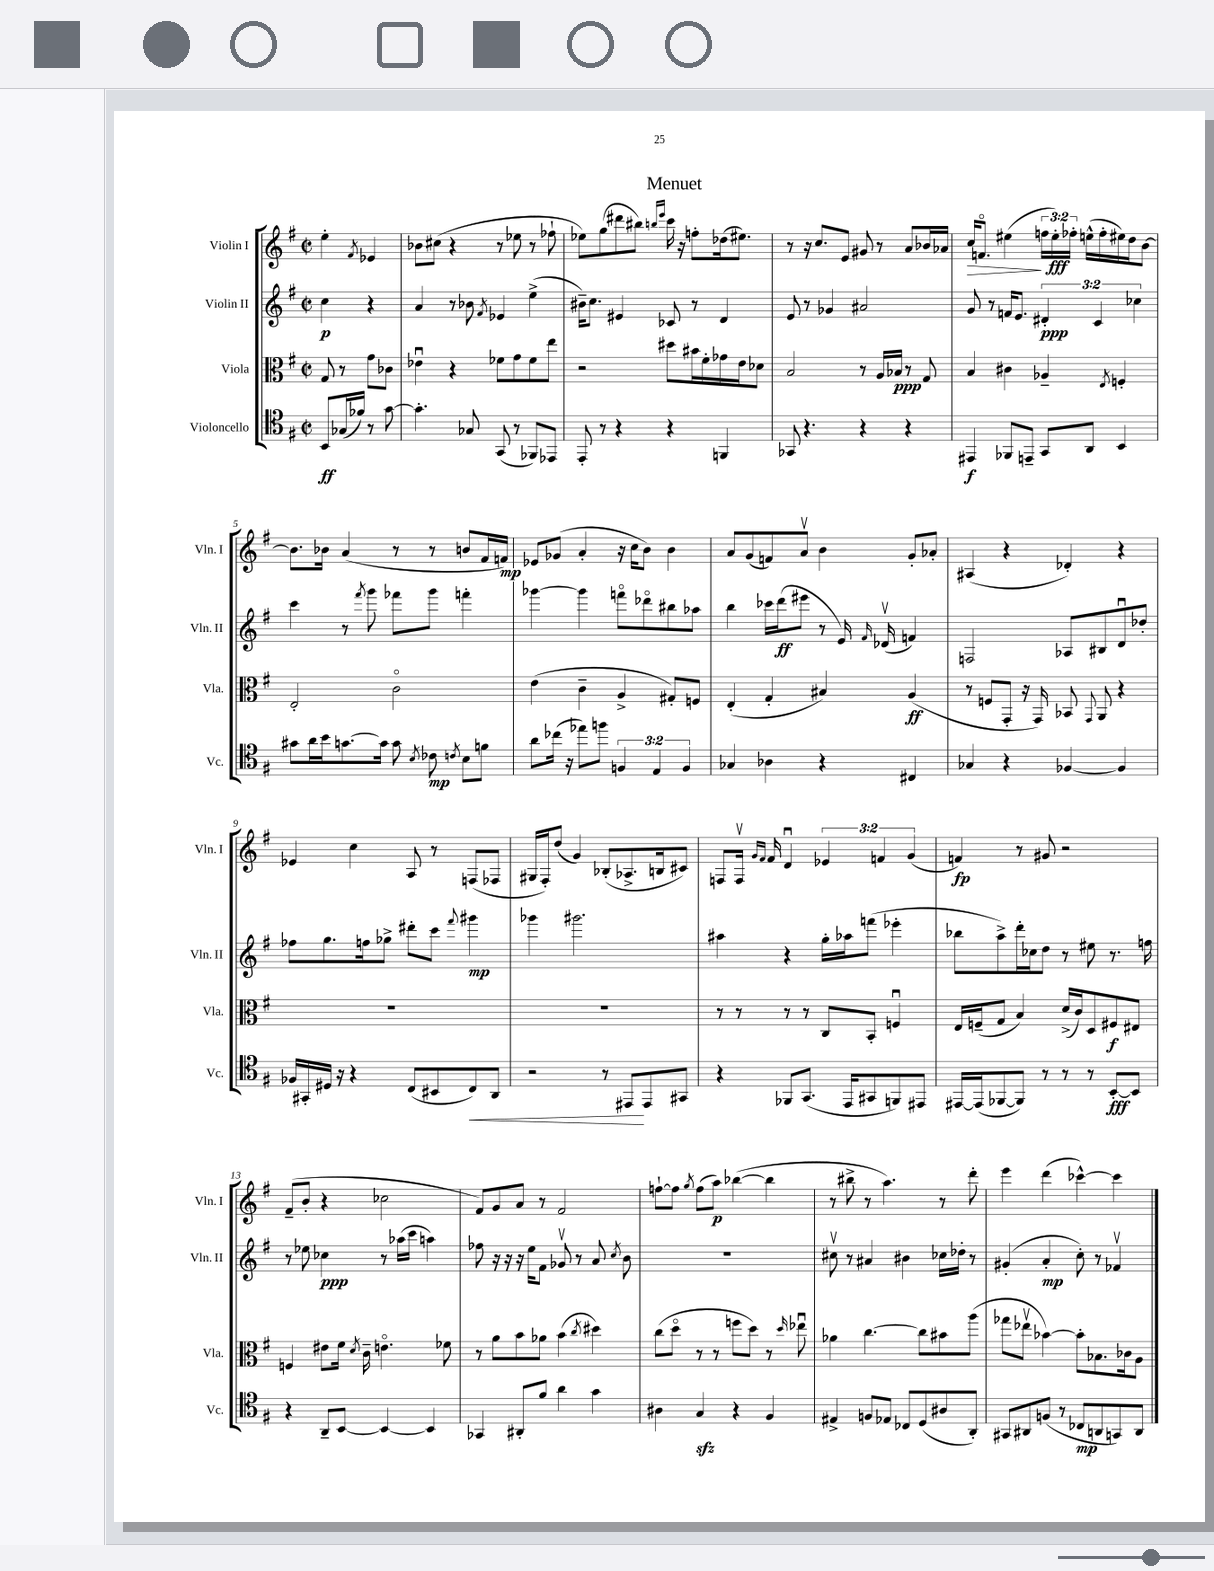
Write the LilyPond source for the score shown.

\header { title = "Menuet" }
<<
\new StaffGroup <<
\new Staff = "s0" \with { instrumentName = "Violin I" shortInstrumentName = "Vln. I" } {
    \clef treble \key g \major \defaultTimeSignature \time 2/2 \override Staff.TupletNumber.text = #tuplet-number::calc-fraction-text \partial 2
    \autoBeamOff e''4-. \acciaccatura { fis'8 } ees'4 |
    bes'8[ cis''8]( r4 r8 ees''8 r8 fes''8-! |
    ees''8[) g''8( dis'''8 bis''8]) \grace { b''16[ e'''16] } c'''16 r16 f''8[-. des''16( eis''8.]) |
    r8 r16 c''8.[ e'8] gis'8 r8 a'8[ bes'16 aes'16] |
    c''16[\> f'8.]\flageolet eis''4\!( \tuplet 3/2 { f''16[ eis''16-.\fff) fes''16]-. } e''16[-^( fes''16-. eis''16) d''16 b'8]~ |
    b'8.[ bes'16] a'4( r8 r8 b'8[ fis'16 f'16]\mp) |
    ees'8[ ges'8]( a'4-. r16 c''16[ b'8]) b'4 |
    a'8[ g'8( f'8) a'8]\upbow b'4 g'8[-. aes'8]-. |
    ais4( r4 des'4-.) r4 |
    ees'4 c''4 a8 r8 f8[( fes8] |
    gis16[ fis16-.) d''8]( g'4) bes8[-.( aes8.-> b16 cis'8]) |
    f8[ f16]\upbow \grace { g'16[ fis'16] } fis'16 d'4\downbow \tuplet 3/2 { ees'4 f'4 g'4( } |
    f'4\fp) r8 gis'8 r2 |
    fis'8[--( b'8]-. r4 ces''2 |
    fis'8[) g'8 a'8] r8 fis'2 |
    f''8[~-! f''8] \acciaccatura { g''8 } f''8[( a''8]\p) bes''4~( bes''4 |
    r8 bis''8-> r8 a''4.) r8 d'''8-. |
    e'''4 d'''4( ces'''4~-^) ces'''4 \bar "|." |
}
\new Staff = "s1" \with { instrumentName = "Violin II" shortInstrumentName = "Vln. II" } {
    \clef treble \key g \major \defaultTimeSignature \time 2/2 \override Staff.TupletNumber.text = #tuplet-number::calc-fraction-text \partial 2
    \autoBeamOff c''4\p r4 |
    a'4 r8 bes'8 \acciaccatura { fis'8 } ees'4 e''4->( |
    bis'16[--) c''8.] eis'4 ces'8 r8 d'4 |
    e'8 r8 ges'4 ais'2 |
    g'8 r8 f'16[ e'8.] \tuplet 3/2 { dis'4-.\ppp c'4 ces''4 } |
    c'''4 r8 \acciaccatura { fis'''8 } g'''8 fes'''8[ g'''8] f'''4-. |
    ges'''4~ ges'''4 f'''8[\flageolet des'''8\flageolet bis''8 aes''8] |
    b''4 ces'''16[ d'''16\ff( eis'''8] r8 e'16) \grace { fis'16 } des'16\upbow( f'4) |
    f2 aes8[ bis8 d'8\downbow des''8]-. |
    fes''8[ g''8. f''16 ges''8]-> dis'''8[-. c'''8] \appoggiatura { fis'''8 } gis'''4\mp |
    ges'''4 gis'''2. |
    ais''4 r4 g''16[-. aes''16 f'''8]( ees'''4-. |
    bes''8[ a''8->) d'''16-. ces''16 d''8] r8 eis''8 r8. f''16 |
    r8 ees''8 ces''4\ppp r8 aes''16[( c'''16] a''4) |
    fes''8 r16 r16 r16 e''16[ fis'8] ges'8\upbow r8 a'8 \acciaccatura { c''8 } b'8 |
    R1 |
    cis''8\upbow r8 ais'4 bis'4 ces''16[ des''16]-. r8 |
    gis'4-.( a'4-.\mp c''8-.) r8 fes'4\upbow \bar "|." |
}
\new Staff = "s2" \with { instrumentName = "Viola" shortInstrumentName = "Vla." } {
    \clef alto \key g \major \defaultTimeSignature \time 2/2 \partial 2
    \autoBeamOff g8 r8 g'8[ ces'8] |
    ees'4\downbow r4 fes'8[ g'8 fes'8 e''8] |
    r2 dis''8[ bis'16 fis'16-. ges'16 e'16 des'8] |
    b2 r8 a16[ bes16]\ppp r8 g8 |
    b4 cis'4 aes4-- \acciaccatura { e8 } f4-. |
    e2-. c'2\flageolet |
    e'4( c'4-- a4-> gis8[-.) f8] |
    e4-.( g4-. bis4) a4\ff( |
    r8 f8[ g,8]-. r16 g,16) bes,8 \appoggiatura { g,8 } a,8 r4 |
    R1 |
    R1 |
    r8 r8 r8 r8 c8[ b,8]-. f4\downbow |
    e16[ f16--( g8] b4) d'16[->( c'16) d8 fis8\f eis8] |
    f4 eis'8[ fis'16] \acciaccatura { d'8 } c'16-- e'4.\flageolet fes'8 |
    r8 a'8[ b'8 aes'8] b'4( \acciaccatura { c''8 } dis''4) |
    c''8[( d''8]\flageolet r8 r8 f''8[ d''8]) r8 \grace { d''16 } ees''8\downbow |
    aes'4 c''4.~ c''8[ bis'8 a''8]( |
    ges''8[ ees''8]\upbow bes'4~) bes'8[-. bes8. ces'16 a8] \bar "|." |
}
\new Staff = "s3" \with { instrumentName = "Violoncello" shortInstrumentName = "Vc." } {
    \clef tenor \key g \major \defaultTimeSignature \time 2/2 \override Staff.TupletNumber.text = #tuplet-number::calc-fraction-text \partial 2
    \autoBeamOff b,8[\ff ges16( fes'16]) r8 g'8~ |
    g'4.-. ges8 g,8( r8 fes,8[) ees,8] |
    e,8-. r8 r4 r4 f,4 |
    ges,8 r4. r4 r4 |
    eis,4\f fes,8[ e,8]-- g,8[ a,8] b,4 |
    gis'8[ a'16 b'16 g'8.~ g'16] g'8 \acciaccatura { b8 } ces'8\mp \acciaccatura { c'8 } b8[ f'8] |
    a'8[ ces''16]( r16 ees''8[) f''8] \tuplet 3/2 { f4 e4 f4 } |
    ges4 aes4 r4 cis4 |
    ges4 r4 fes4~ fes4 |
    fes16[ gis,16-. dis16] r16 r4 c8[( bis,8 c8\<) a,8] |
    r2 r8 eis,8[\! eis,8 gis,8] |
    r4 fes,8[ g,8.]( e,16[ gis,8 f,8) eis,8] |
    eis,16[~ eis,16( fes,8~ fes,8]) r8 r8 r8 b,8[~-.\fff b,8] |
    r4 a,8[-- b,8]~ b,4~ b,4 |
    ges,4 ais,8[-. fis'8] a'4 g'4 |
    ais4 g4\sfz r4 fis4 |
    eis4-> f8[ ees8] ces8[ d8( ais8 a,8]-.) |
    gis,8[ ais,8 f8]( r8 ces8[\mp a,8 g,8) a,8] \bar "|." |
}
>>
>>
